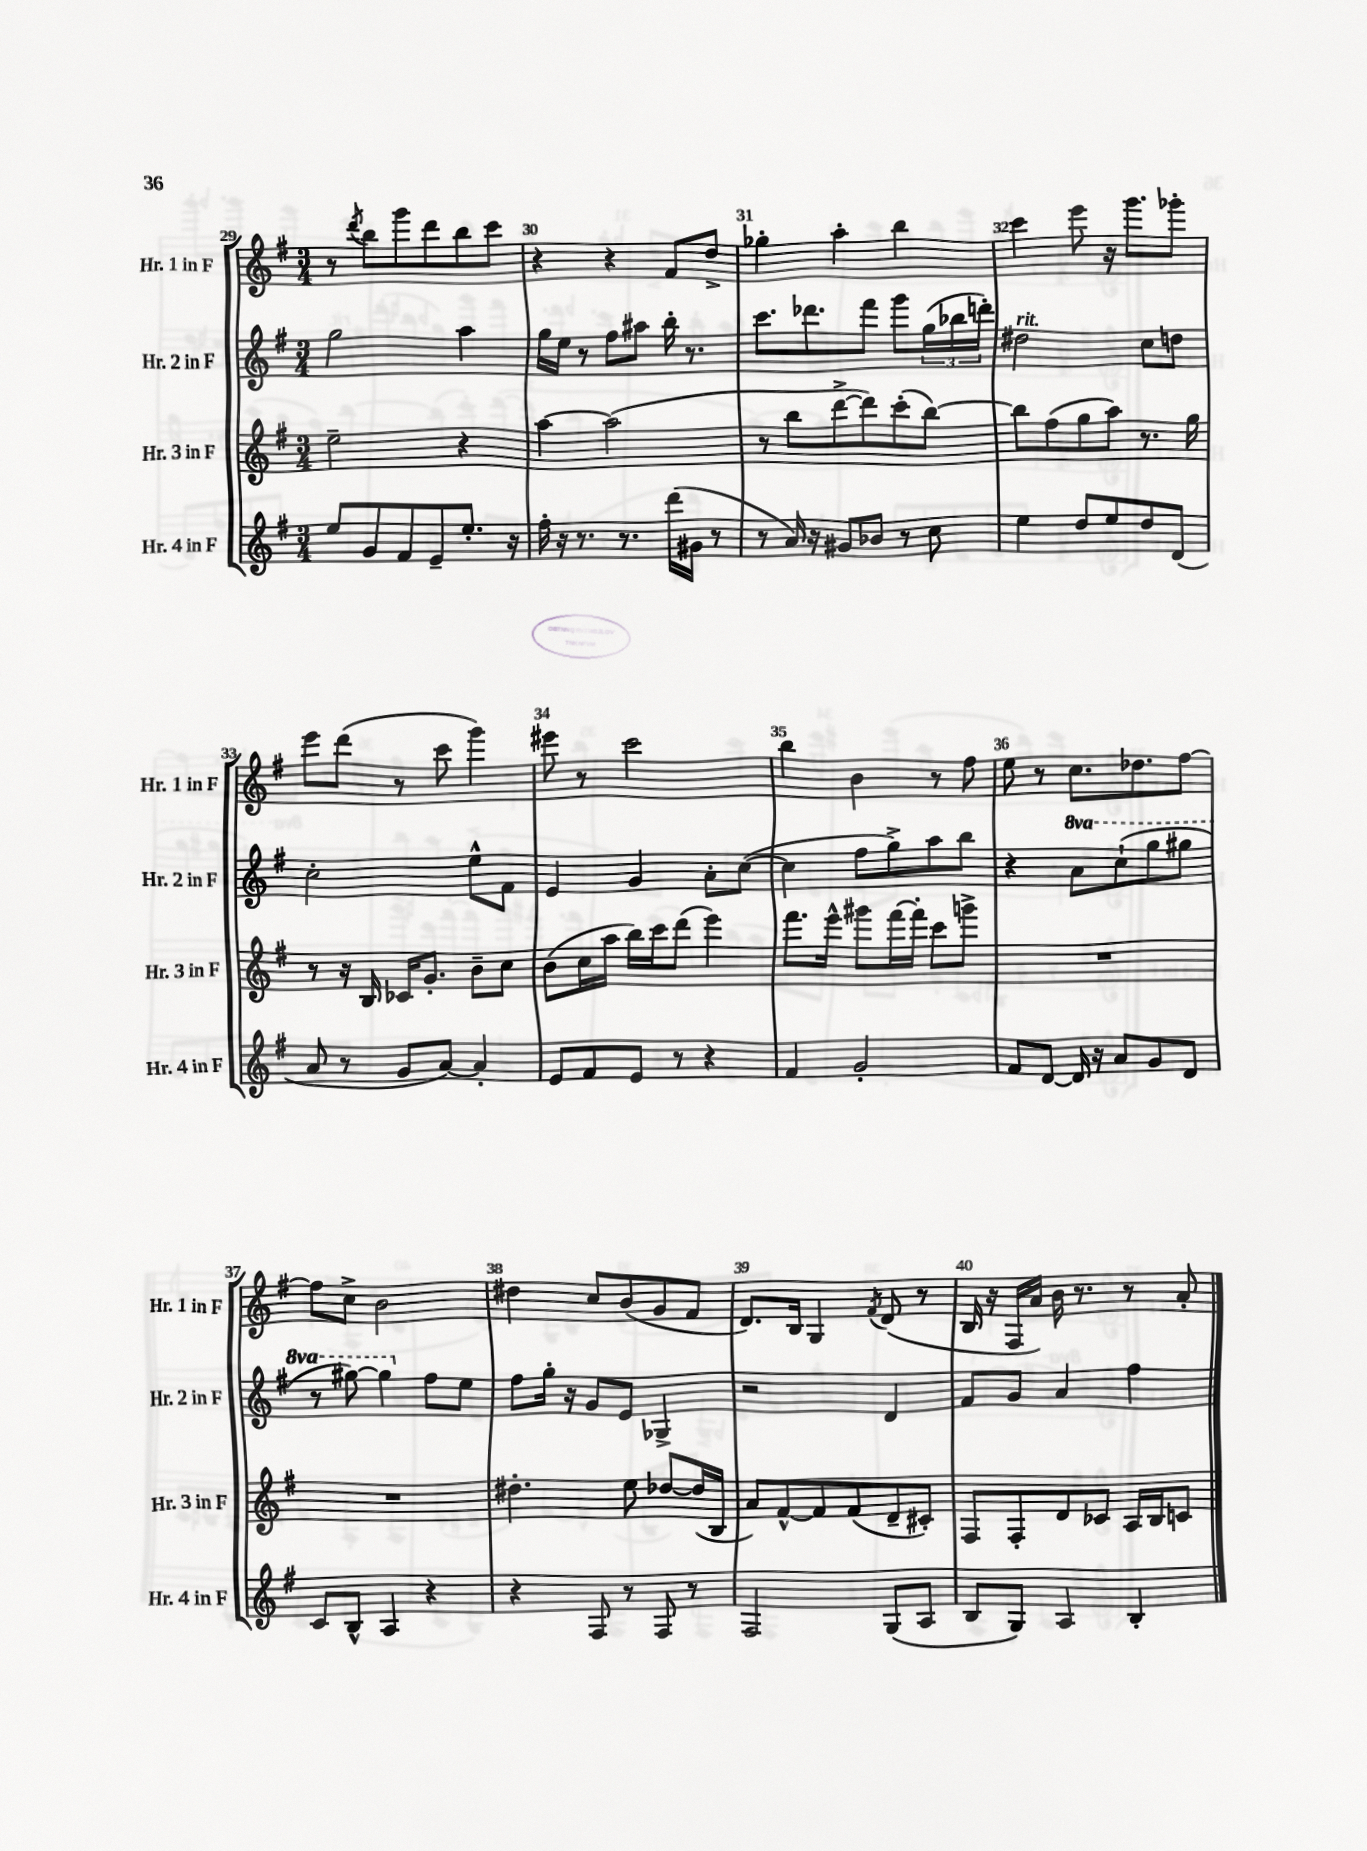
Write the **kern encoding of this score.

**kern	**kern	**kern	**kern
*staff4	*staff3	*staff2	*staff1
*clefG2	*clefG2	*clefG2	*clefG2
*k[f#]	*k[f#]	*k[f#]	*k[f#]
*M3/4	*M3/4	*M3/4	*M3/4
8ee	2ee~	2gg	8r
.	.	.	8qddd
8g	.	.	8bb
8f#	.	.	8ggg
8e~	.	.	8ddd
8.ee'	4r	4aa	8bb
.	.	.	8ccc
16r	.	.	.
=	=	=	=
16ff#'	[4aa	16gg	4r
16r	.	16ee	.
8.r	.	8r	.
.	(2aa]	8ff#	4r
8.r	.	.	.
.	.	8aa#	.
(16ddd	.	16bb'	8f#
16g#	.	8.r	.
8r	.	.	8dd^
=	=	=	=
8r	8r	8.ccc	4gg-'
16a)	8bb	.	.
16r	.	8.ddd-	.
8g#	[8ddd^	.	4aa'
8b-	8ddd])	8fff#	.
8r	(8ccc'	8ggg	4bb
8cc	[8bb)	(24gg	.
.	.	24bb-	.
.	.	24ddd')	.
=	=	=	=
4ee	8bb]	2dd#	4ccc
.	(8ff#	.	.
8dd	8gg	.	8eee
8ee	8aa)	.	16r
.	.	.	8.ggg
8dd	8.r	8cc	.
(8d	.	8dd	8ggg-'
.	16gg	.	.
=	=	=	=
8a	8r	2cc'	8eee
8r	16r	.	(8ddd
.	16B	.	.
8g	16c-	.	8r
.	8.g'	.	.
[8a)	.	.	8ccc
4a']	8b~	8ee^^	4ggg)
.	8cc	8f#	.
=	=	=	=
8e	(8b	4e	8eee#
8f#	16cc	.	8r
.	16aa	.	.
8e	16bb)	4g	2ccc
.	16ccc	.	.
8r	(8ddd	.	.
4r	4eee)	8a'	.
.	.	([8cc	.
=	=	=	=
4f#	8.fff#	4cc]	4bb
.	16eee^^	.	.
2g'	8ggg#	8ff#	4b
.	[16fff#	8gg^)	.
.	16fff#']	.	.
.	8ccc	8aa	8r
.	8ggg^	8bb	8ff#
=	=	=	=
8f#	2.r	4r	8ee
[8d	.	.	8r
16d]	.	8aa	8.cc
16r	.	.	.
8a	.	(8ccc`	.
.	.	.	8.dd-
8g	.	8ggg	.
8d	.	8ggg#	[8ff#
=	=	=	=
8c	2.r	8r	8ff#]
8B^^	.	[8ggg#)	8cc^
4A	.	4ggg#]	2b
4r	.	8ff#	.
.	.	8ee	.
=	=	=	=
4r	4.dd#'	8ff#	4dd#
.	.	16gg'	.
.	.	16r	.
8F#	.	8g	8cc
8r	8ee	8e	(8b
8F#	[8dd-	4G-^	8g
8r	(16dd-]	.	8f#
.	16B	.	.
=	=	=	=
2F#	8a)	2r	8.d)
.	[8f#^^	.	.
.	.	.	16B
.	8f#]	.	4G
.	(8f#	.	.
.	.	.	8qf#
(8G	8d~	4d	(8d
8A	8c#')	.	8r
=	=	=	=
8B	8F#	8f#	16B
.	.	.	16r
8G)	8F#'	8g	16F#
.	.	.	16a)
4A	8d	4a	16b
.	.	.	8.r
.	8c-	.	.
4B'	16A	4ff#	8r
.	16B	.	.
.	8c	.	8a'
==	==	==	==
*-	*-	*-	*-
